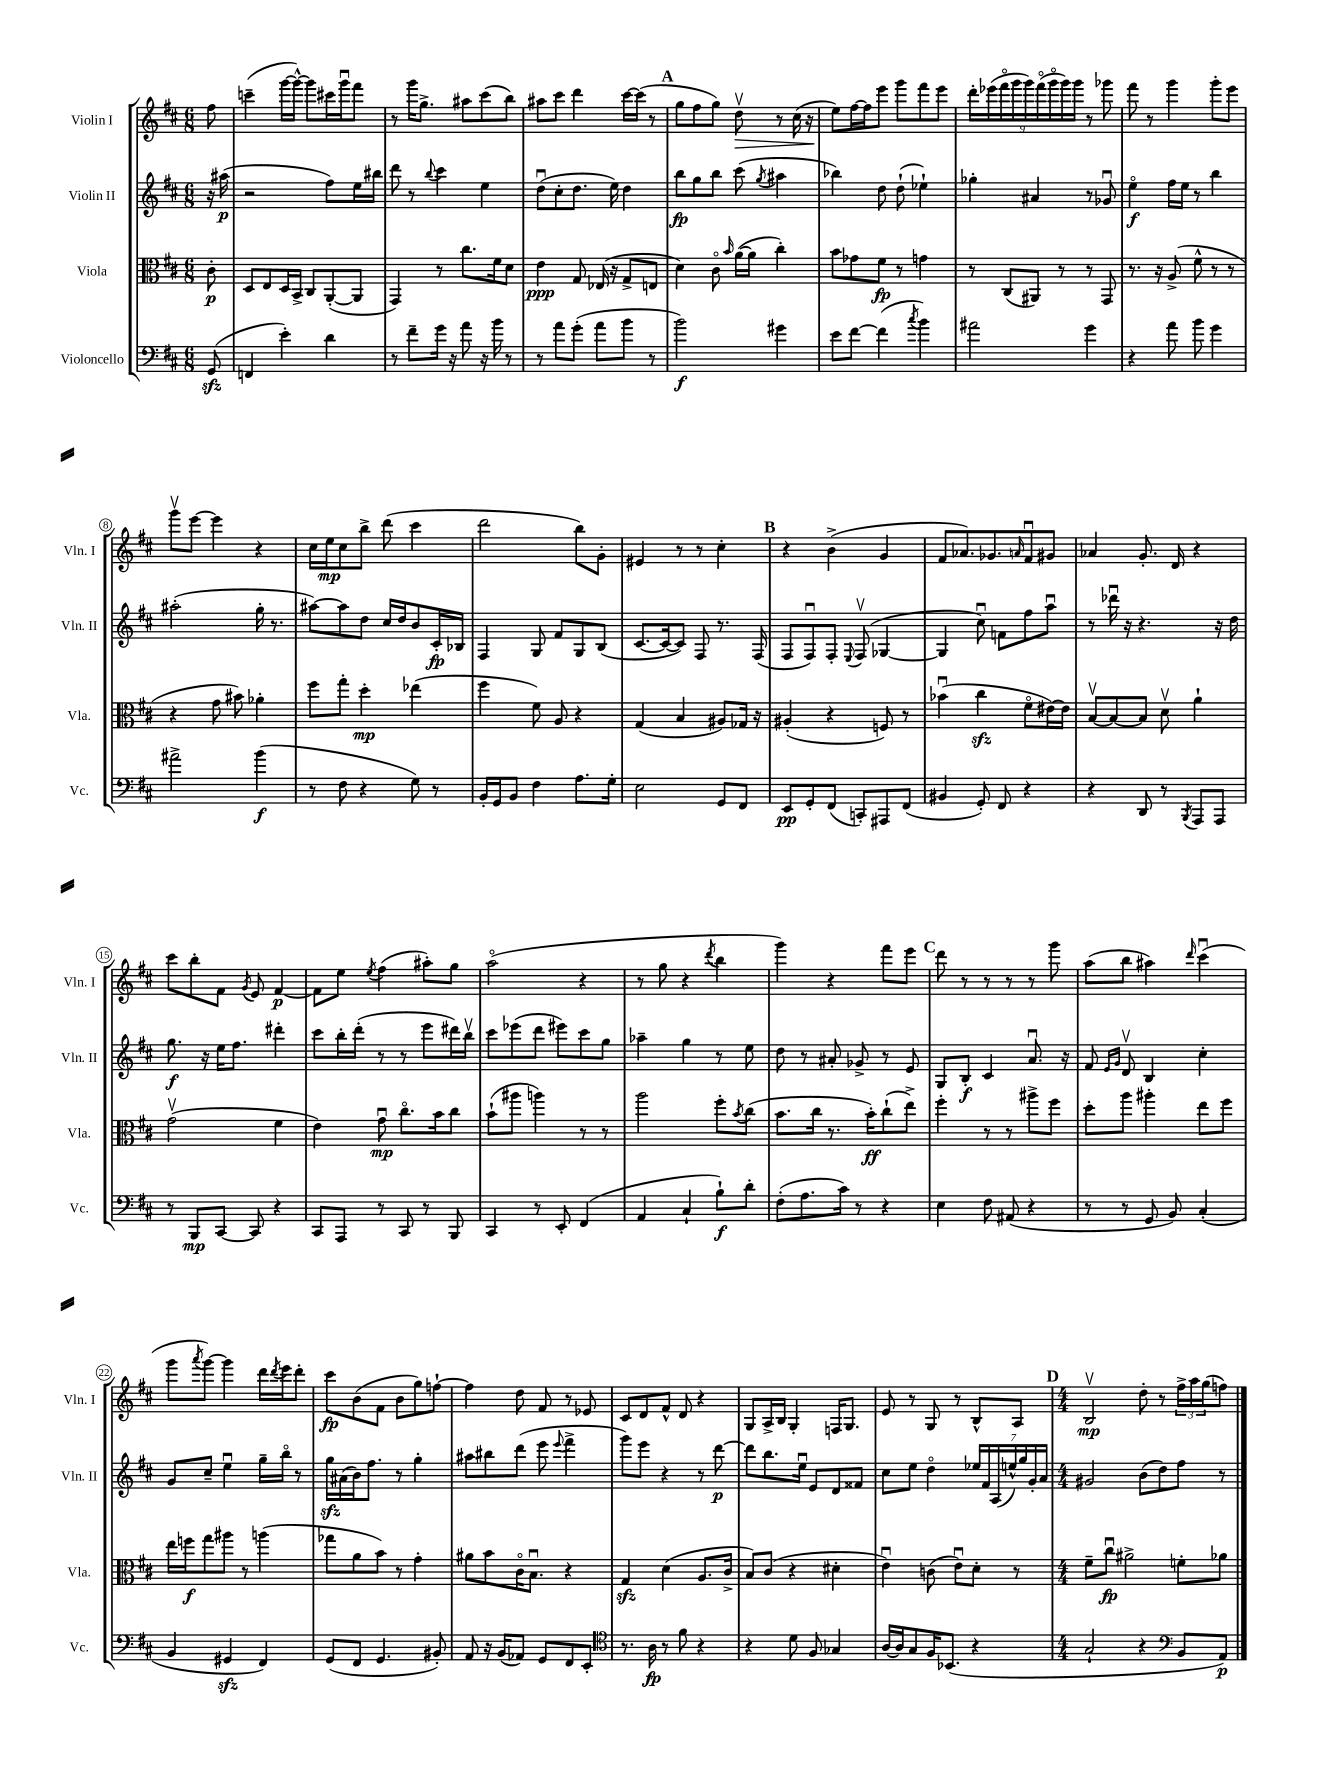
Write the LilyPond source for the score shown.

<<
\new StaffGroup <<
\new Staff = "s0" \with { instrumentName = "Violin I" shortInstrumentName = "Vln. I" } {
    \clef treble \key d \major \numericTimeSignature \time 6/8 \partial 8
    fis''8 |
    c'''4--( g'''16~ g'''16~-^) g'''8 cis'''16 g'''16\downbow fis'''8 |
    r8 g'''16 g''8.-> ais''8 cis'''8( b''8) |
    ais''8 cis'''8 d'''4 cis'''16~ cis'''16( r8 |
    \mark \markup { \bold "A" } g''8 fis''8 g''8) d''8\upbow\> r8 cis''16( r16 |
    e''8\!) fis''16~ fis''16 e'''8 g'''8 fis'''8 e'''8 |
    \tuplet 9/8 { d'''16-. ees'''16( fis'''16\flageolet g'''16 g'''16) fis'''16\flageolet( g'''16\flageolet g'''16) g'''16 } r8 ges'''8 |
    fis'''8 r8 g'''4 g'''8-. e'''8 |
    g'''8\upbow e'''8~ e'''4 r4 |
    cis''16 e''16\mp cis''8 b''8-> d'''8( cis'''4 |
    d'''2 b''8) g'8-. |
    eis'4 r8 r8 cis''4-. |
    \mark \markup { \bold "B" } r4 b'4->( g'4 |
    fis'8 aes'8.) ges'8. \grace { a'16 } fis'8\downbow gis'8 |
    aes'4 g'8.-. d'16 r4 |
    cis'''8 b''8-. fis'8 \acciaccatura { g'8 } e'8 fis'4~\p |
    fis'8 e''8 \acciaccatura { e''8 } fis''4( ais''8-.) g''8 |
    a''2\flageolet( r4 |
    r8 g''8 r4 \acciaccatura { d'''8 } b''4 |
    g'''4) r4 fis'''8 e'''8 |
    \mark \markup { \bold "C" } d'''8 r8 r8 r8 r8 g'''8 |
    a''8( b''8 ais''4) \grace { d'''16 } cis'''4\downbow( |
    g'''8 \acciaccatura { a'''8 } g'''8~) g'''4 d'''16 \acciaccatura { d'''8 } e'''16 d'''8-. |
    cis'''8\fp b'8( fis'8 b'8 g''8) f''8~-! |
    f''4 d''8 fis'8 r8 ees'8 |
    cis'8 d'8 fis'8-^ d'8 r4 |
    g8 a16-> b16 g4-. f16 g8. |
    e'8 r8 g8 r8 b8-^ a8 |
    \mark \markup { \bold "D" } \numericTimeSignature \time 4/4 b2\upbow\mp d''8-. r8 \tuplet 3/2 { fis''16-> a''16 g''16( } f''8) \bar "|." |
}
\new Staff = "s1" \with { instrumentName = "Violin II" shortInstrumentName = "Vln. II" } {
    \clef treble \key d \major \numericTimeSignature \time 6/8 \partial 8
    r16 ais''16\p( |
    r2 fis''8) e''16 bis''16 |
    d'''8 r8 \appoggiatura { b''8 } cis'''4 e''4 |
    d''8\downbow( cis''8-. d''8. e''16) d''4 |
    \mark \markup { \bold "A" } b''8\fp g''8 b''8 cis'''8( \acciaccatura { g''8 } ais''4 |
    bes''4) d''8 d''8-!( ees''4-!) |
    ges''4-. ais'4 r8 ges'8\downbow |
    e''4\flageolet\f fis''16 e''16 r8 b''4 |
    ais''2-.( g''16-. r8. |
    ais''8~) ais''8 d''8 cis''16 d''16 b'8 cis'16-.\fp bes16 |
    fis4 g8 fis'8 g8 b8( |
    cis'8.~ cis'16~ cis'8) fis8 r8. fis16( |
    \mark \markup { \bold "B" } fis8 fis8\downbow) fis8-. \appoggiatura { e8 } fis8\upbow( ges4~ |
    ges4 cis''8\downbow) f'8 fis''8 a''8\downbow |
    r8 des'''16\downbow r16 r4. r16 d''16 |
    g''8.\f r16 e''16 fis''8. dis'''4-. |
    cis'''8 b''16-. d'''16-.( r8 r8 e'''8 dis'''16) b''16\upbow |
    cis'''8 ees'''8( d'''8 eis'''8) cis'''8 g''8 |
    aes''4-- g''4 r8 e''8 |
    d''8 r8 ais'8-. ges'8-> r8 e'8 |
    \mark \markup { \bold "C" } g8 b8-.\f cis'4 a'8.\downbow r16 |
    fis'8 \grace { e'16 g'16 } d'8\upbow b4 cis''4-. |
    g'8 cis''8-- e''4\downbow g''16-- b''16\flageolet r8 |
    g''16\sfz ais'16( b'16) fis''8. r8 g''4-. |
    ais''8 bis''8 d'''8( e'''8 \appoggiatura { e'''8 } fis'''4-> |
    g'''8) e'''8 r4 r8 d'''8~\p |
    d'''8 b''8. e''16\downbow e'8 d'8 fisis'8 |
    cis''8 e''8 d''4\flageolet \tuplet 7/4 { ees''16 fis'16 a16( e''16-^) g''16 g'16-. a'16 } |
    \mark \markup { \bold "D" } \numericTimeSignature \time 4/4 gis'2 b'8( d''8) fis''8 r8 \bar "|." |
}
\new Staff = "s2" \with { instrumentName = "Viola" shortInstrumentName = "Vla." } {
    \clef alto \key d \major \numericTimeSignature \time 6/8 \partial 8
    cis'8-.\p |
    d8 e8 d16 b,16-> cis8 a,8~-.( a,8 |
    g,4) r8 cis''8. fis'16 d'8 |
    e'4\ppp g8 ees16( r16 g8-> e8 |
    \mark \markup { \bold "A" } d'4) cis'8\flageolet \grace { b'16 } a'16~( a'16 cis''4-.) |
    b'8 ges'8 fis'8\fp r8 g'4 |
    r8 cis8( ais,8) r8 r8 g,8 |
    r8. r16 a8->( fis'8-^ r8 r8 |
    r4 g'8 bis'8) aes'4-. |
    fis''8 g''8-. d''4-.\mp ees''4( |
    fis''4 fis'8) a8 r4 |
    g4( b4 ais8) ges16 r16 |
    \mark \markup { \bold "B" } ais4-.( r4 f8) r8 |
    bes'4\downbow( cis''4\sfz fis'8\flageolet eis'16~) eis'16 |
    b8~\upbow b8~ b8 d'8\upbow a'4-! |
    g'2\upbow( fis'4 |
    e'4) g'8\downbow\mp cis''8.\flageolet b'16 cis''8 |
    b'8-!( ais''8 a''4) r8 r8 |
    a''2 fis''8-. \acciaccatura { b'8 } cis''8( |
    b'8. cis''16 r8. b'16-.\ff) cis''8-!( e''8->) |
    \mark \markup { \bold "C" } fis''4-. r8 r8 ais''8-> fis''8 |
    d''8-. a''8 ais''4-. e''8 fis''8 |
    e''16 f''16\f g''8 ais''8 r8 a''4( |
    ges''8 a'8 b'8) r8 g'4-. |
    ais'8 b'8 cis'16\flageolet b8.\downbow r4 |
    g4\sfz d'4( a8. cis'16-> |
    b8) cis'8( r4 dis'4-. |
    e'4\downbow) c'8( e'8\downbow) d'8-. r8 |
    \mark \markup { \bold "D" } \numericTimeSignature \time 4/4 fis'8-- cis''8\downbow\fp ais'2-> f'8-. aes'8 \bar "|." |
}
\new Staff = "s3" \with { instrumentName = "Violoncello" shortInstrumentName = "Vc." } {
    \clef bass \key d \major \numericTimeSignature \time 6/8 \partial 8
    g,8\sfz( |
    f,4 e'4-.) d'4 |
    r8 fis'8-- g'16 r16 a'8 r16 b'16 r8 |
    r8 a'8 g'8-.( a'8 b'8 r8 |
    \mark \markup { \bold "A" } b'2\f) gis'4 |
    e'8 fis'8~ fis'4( \acciaccatura { cis''8 } b'4) |
    ais'2 g'4 |
    r4 a'8 b'8 g'4 |
    ais'2-> b'4\f( |
    r8 fis8 r4 g8) r8 |
    b,16-. g,16 b,8 fis4 a8. g16-. |
    e2 g,8 fis,8 |
    \mark \markup { \bold "B" } e,8\pp g,8-. fis,8( c,8-.) ais,,8 fis,8( |
    bis,4 g,8-.) fis,8 r4 |
    r4 d,8 r8 \acciaccatura { b,,8 } a,,8 a,,8 |
    r8 b,,8\mp cis,8~ cis,8 r4 |
    cis,8 a,,8 r8 cis,8 r8 b,,8 |
    cis,4 r8 e,8-. fis,4( |
    a,4 cis4-! b8-!\f) d'8-. |
    fis8-.( a8. cis'16) r8 r4 |
    \mark \markup { \bold "C" } e4 fis8 ais,8( r4 |
    r8 r8 g,8 b,8) cis4-.( |
    b,4 gis,4\sfz fis,4) |
    g,8( fis,8 g,4. bis,8-.) |
    a,8 r16 b,16( aes,8) g,8 fis,8 e,8-. |
    \clef tenor r8. a16\fp r8 fis'8 r4 |
    r4 d'8 fis8 ges4 |
    a16~ a16 g8 fis16 bes,8.( r4 |
    \mark \markup { \bold "D" } \numericTimeSignature \time 4/4 g2-! r4 \clef bass b,8 a,8\p) \bar "|." |
}
>>
>>
\layout { \context { \Score \override BarNumber.stencil = #(make-stencil-circler 0.1 0.3 ly:text-interface::print) } }
